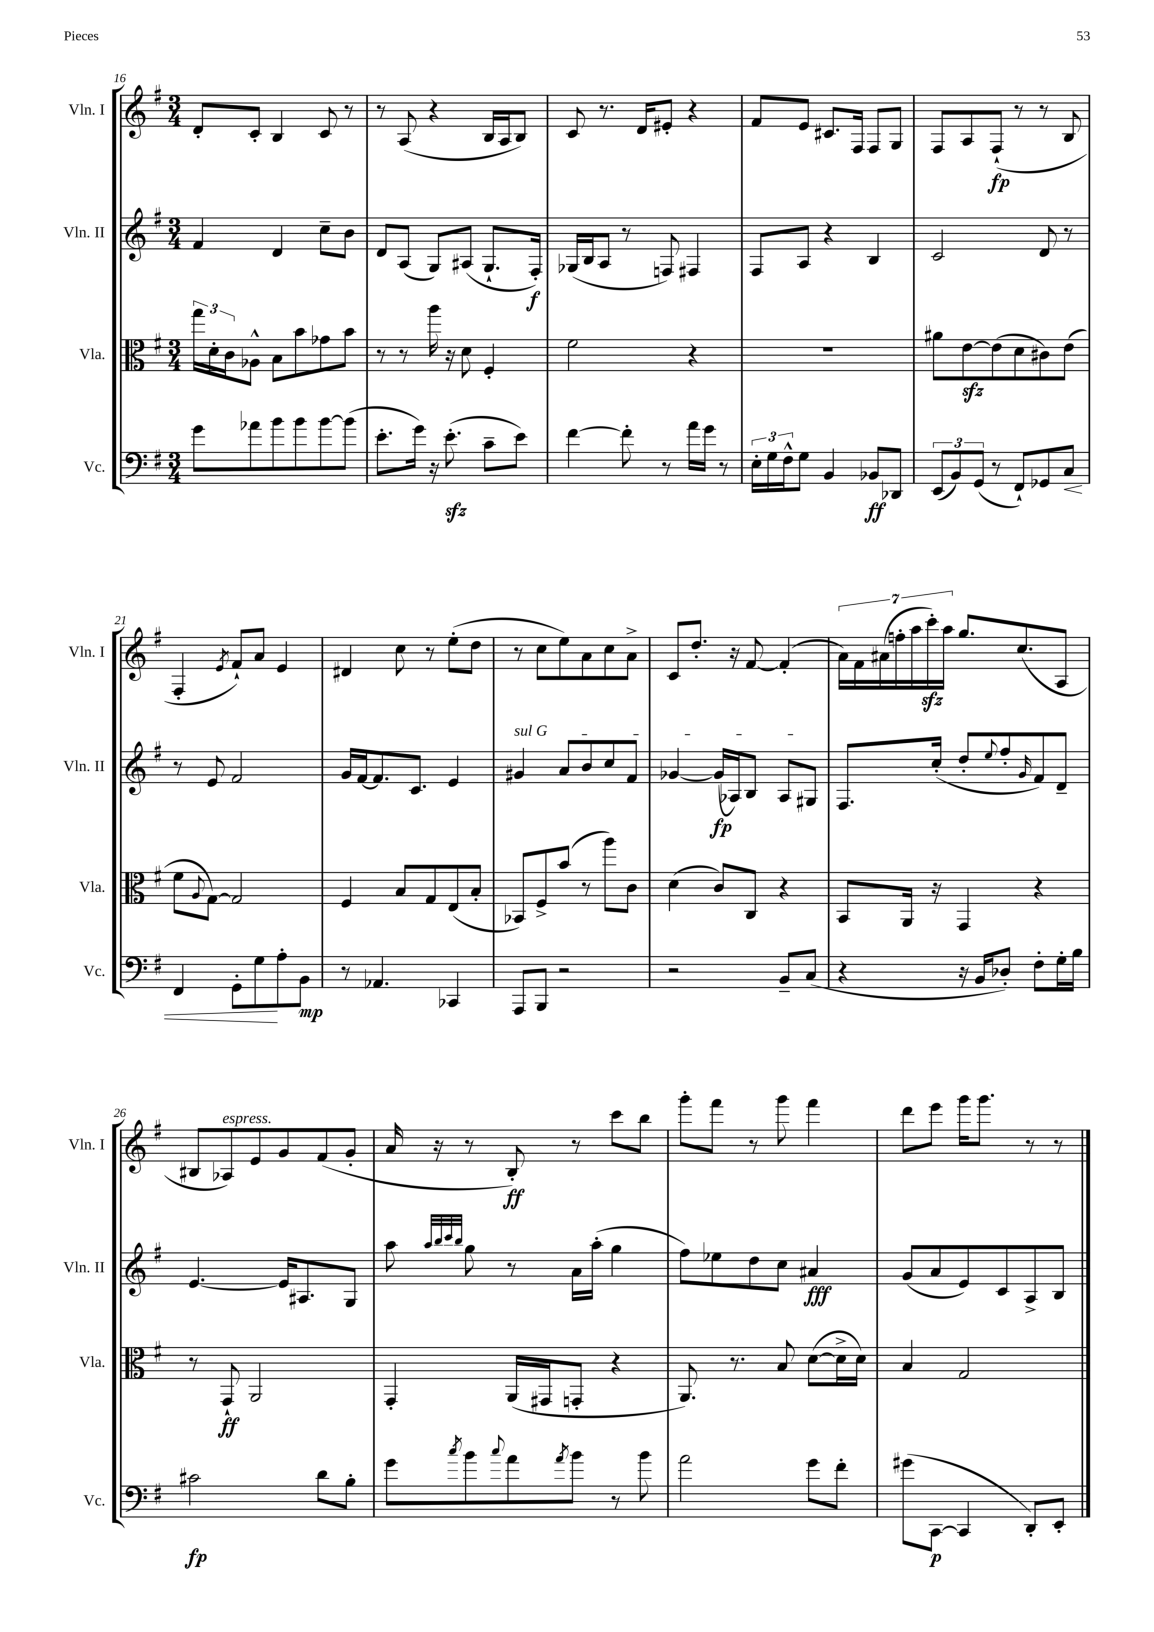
<<
\new StaffGroup <<
\new Staff = "s0" \with { instrumentName = "Vln. I" shortInstrumentName = "Vln. I" } {
    \clef treble \key g \major \numericTimeSignature \time 3/4
    d'8-. c'8-. b4 c'8 r8 |
    r8 a8( r4 b16 a16 b8) |
    c'8 r8. d'16 eis'8-. r4 |
    fis'8 e'8 cis'8. fis16 fis8 g8 |
    fis8 a8 fis8-!\fp( r8 r8 b8 |
    fis4-. \acciaccatura { e'8 } fis'8-!) a'8 e'4 |
    dis'4 c''8 r8 e''8-.( d''8 |
    r8 c''8 e''8) a'8 c''8 a'8-> |
    c'8 d''8.-. r16 fis'8~ fis'4-.( |
    \tuplet 7/4 { a'16) fis'16 ais'16( f''16-. a''16 c'''16-.\sfz) a''16 } g''8. c''8.( a8 |
    bis8 aes8^\markup { \italic "espress." }) e'8 g'8 fis'8( g'8-. |
    a'16 r16 r8 b8-.\ff) r8 c'''8 b''8 |
    g'''8-. fis'''8 r8 g'''8 fis'''4 |
    d'''8 e'''8 g'''16 g'''8. r8 r8 \bar "|." |
}
\new Staff = "s1" \with { instrumentName = "Vln. II" shortInstrumentName = "Vln. II" } {
    \clef treble \key g \major \numericTimeSignature \time 3/4
    fis'4 d'4 c''8-- b'8 |
    d'8 a8( g8) ais8( g8.-! fis16-.\f) |
    ges16( b16 a8 r8 f8) fis4 |
    fis8 a8 r4 b4 |
    c'2 d'8 r8 |
    r8 e'8 fis'2 |
    g'16 fis'16~ fis'8. c'8. e'4 |
    \once \override TextSpanner.bound-details.left.text = \markup { \italic "sul G" } gis'4\startTextSpan a'8 b'8 c''8 fis'8 |
    ges'4~ ges'16\fp( aes16) b8 aes8 gis8\stopTextSpan |
    fis8. c''16-.( d''8-. \appoggiatura { e''8 } fis''8-. \grace { g'16 } fis'8) d'8-- |
    e'4.~ e'16 ais8. g8 |
    a''8 \grace { a''32 b''32 c'''32 b''32 } g''8 r8 a'16 a''16-.( g''4 |
    fis''8) ees''8 d''8 c''8 ais'4\fff |
    g'8( a'8 e'8) c'8 a8-> b8 \bar "|." |
}
\new Staff = "s2" \with { instrumentName = "Vla." shortInstrumentName = "Vla." } {
    \clef alto \key g \major \numericTimeSignature \time 3/4
    \tuplet 3/2 { g''16 d'16-. c'16 } aes8-^ b8 b'8 ges'8 b'8 |
    r8 r8 a''16 r16 d'8 fis4-. |
    fis'2 r4 |
    R2. |
    ais'8 e'8~\sfz e'8( d'8 cis'8) e'8( |
    fis'8 \appoggiatura { a8 } g8~) g2 |
    fis4 b8 g8 e8( b8-. |
    bes,8) fis8-> b'8( r8 a''8) c'8 |
    d'4( c'8) c8 r4 |
    b,8 a,16 r16 g,4 r4 |
    r8 g,8-!\ff a,2 |
    g,4-. a,16( gis,16 g,8-. r4 |
    a,8.) r8. b8 d'8~( d'16-> d'16) |
    b4 g2 \bar "|." |
}
\new Staff = "s3" \with { instrumentName = "Vc." shortInstrumentName = "Vc." } {
    \clef bass \key g \major \numericTimeSignature \time 3/4
    g'8 aes'8 b'8 b'8 b'8~ b'8( |
    e'8.-. g'16) r16 e'8.-.\sfz( c'8-- e'8) |
    fis'4~ fis'8-. r8 a'16 g'16 r8 |
    \tuplet 3/2 { e16-. g16 fis16-^ } g8 b,4 bes,8\ff des,8 |
    \tuplet 3/2 { e,8( b,8) g,8( } r8 fis,8-!) ges,8 c8\< |
    fis,4 g,8-. g8\! a8-. b,8\mp |
    r8 aes,4. ces,4 |
    a,,8 b,,8 r2 |
    r2 b,8-- c8( |
    r4 r16 b,16 des8-.) fis8-. g16-. b16 |
    cis'2\fp d'8 b8-. |
    g'8 \acciaccatura { c''8 } b'8 \appoggiatura { c''8 } a'8 \acciaccatura { a'8 } b'8 r8 b'8 |
    a'2 g'8 fis'8-. |
    gis'8( c,8~\p c,4 d,8-.) e,8-. \bar "|." |
}
>>
>>
\layout { \context { \Score currentBarNumber = #16 } }
